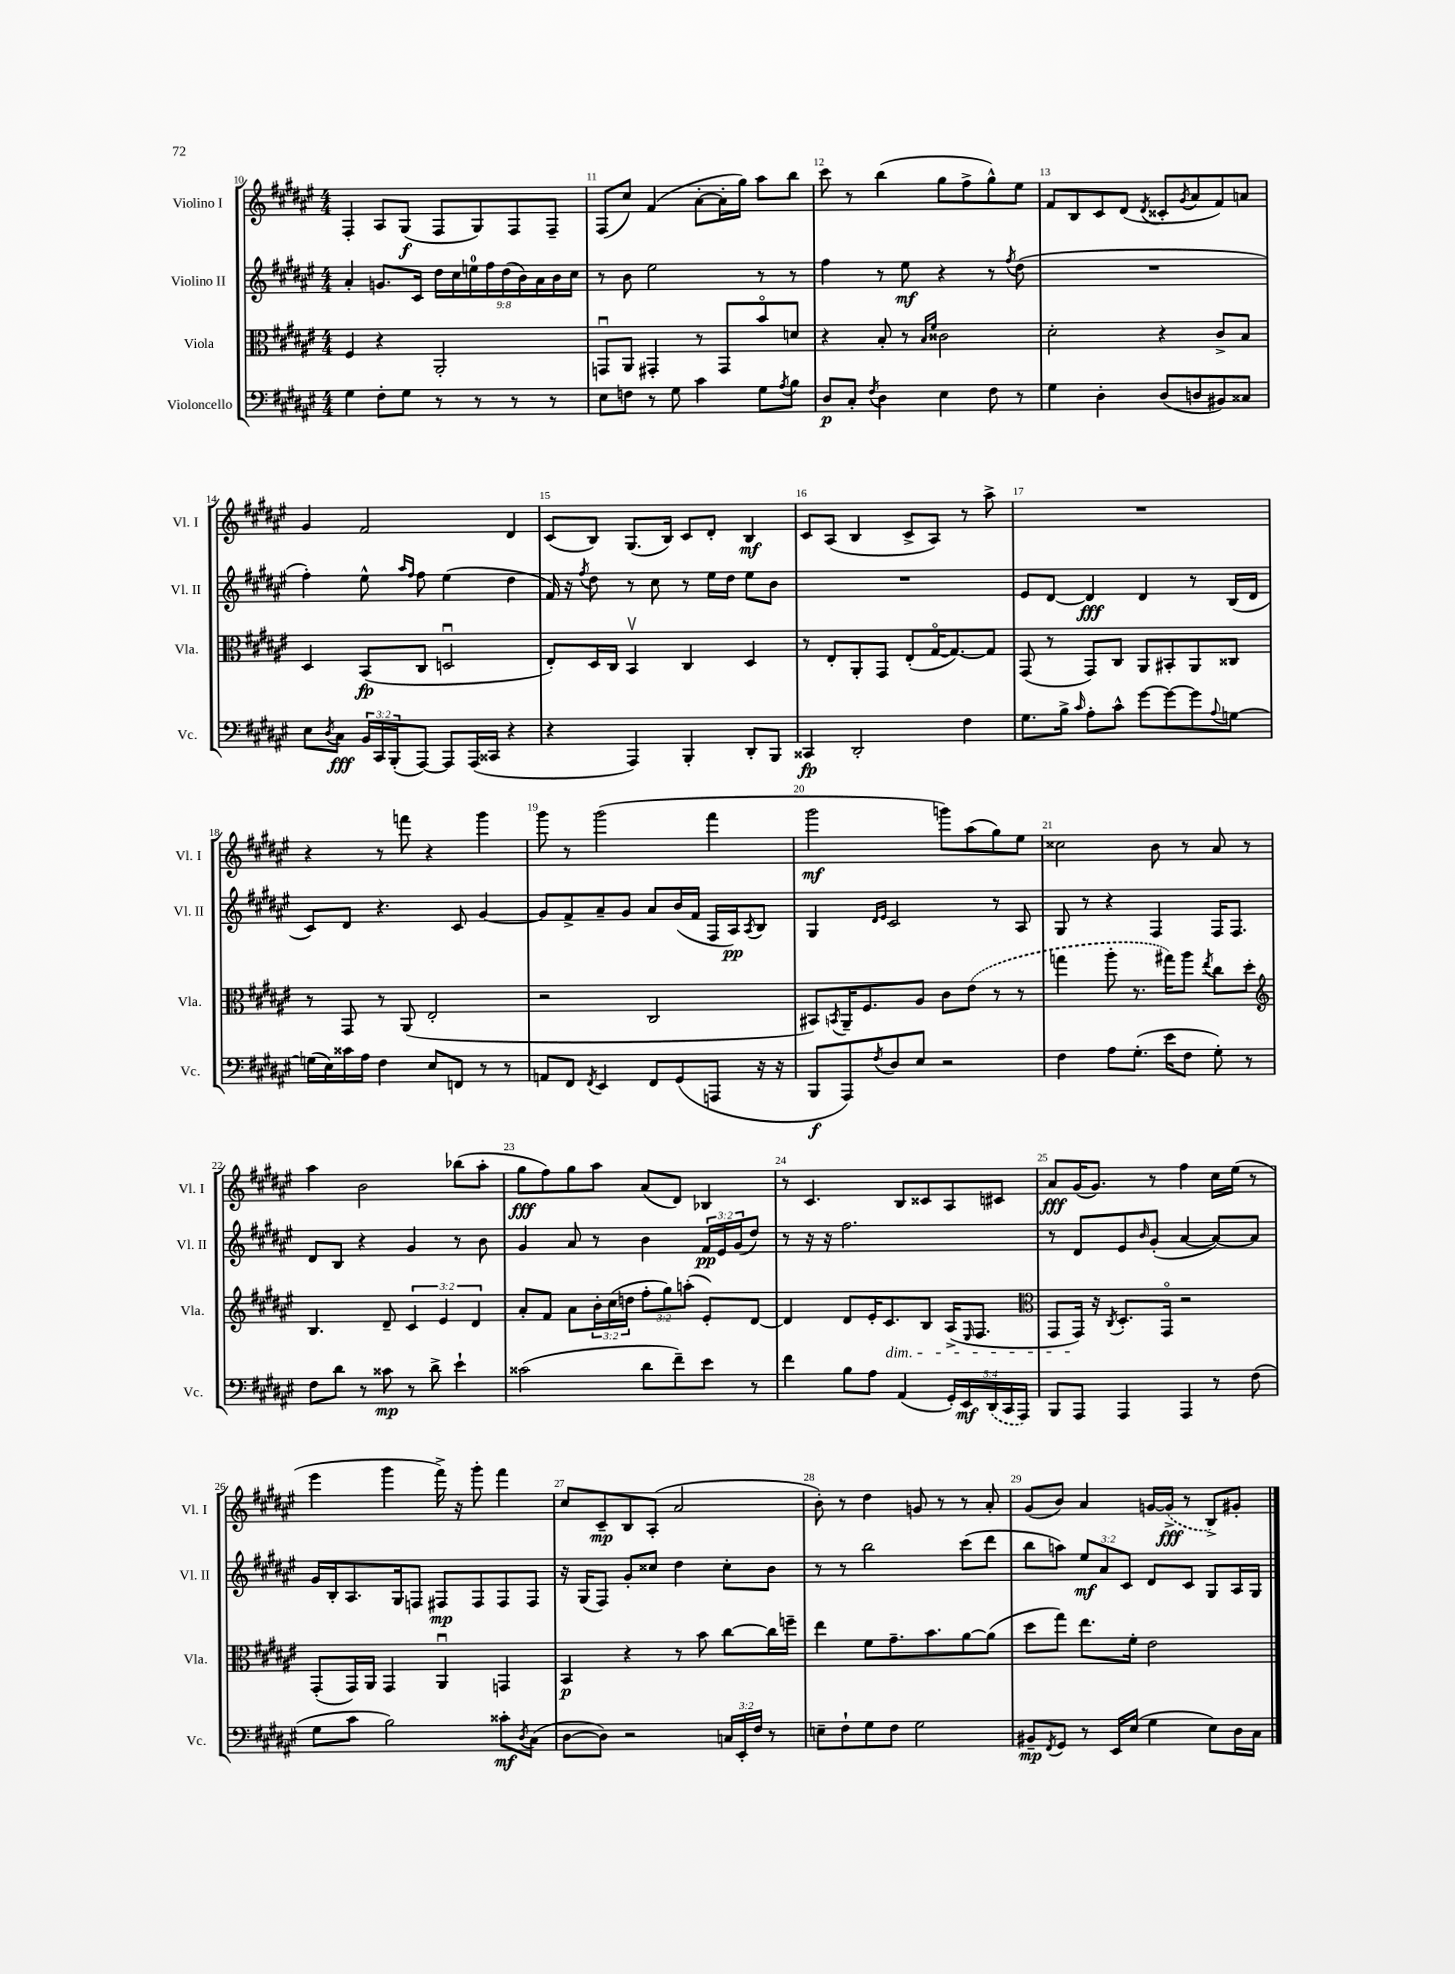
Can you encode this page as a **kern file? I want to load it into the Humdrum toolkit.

**kern	**dynam	**kern	**dynam	**kern	**dynam	**kern	**dynam
*part4	*part4	*part3	*part3	*part2	*part2	*part1	*part1
*staff4	*staff4	*staff3	*staff3	*staff2	*staff2	*staff1	*staff1
*I"Violoncello	*	*I"Viola	*	*I"Violino II	*	*I"Violino I	*
*I'Vc.	*	*I'Vla.	*	*I'Vl. II	*	*I'Vl. I	*
*clefF4	*	*clefC3	*	*clefG2	*	*clefG2	*
*k[f#c#g#d#a#e#]	*	*k[f#c#g#d#a#e#]	*	*k[f#c#g#d#a#e#]	*	*k[f#c#g#d#a#e#]	*
*M4/4	*	*M4/4	*	*M4/4	*	*M4/4	*
=10	=10	=10	=10	=10	=10	=10	=10
4G#\	.	4F#/	.	4a#'/	.	4F#'/	.
8F#'\L	.	4r	.	8.gn/L	.	8A#/L	.
8G#\J	.	.	.	.	.	(8G#/J	f
.	.	.	.	16c#/Jk	.	.	.
8r	.	2AA#'/	.	18dd#\LL	.	8F#/L	.
.	.	.	.	18cc#\	.	.	.
.	.	.	.	18een\	.	.	.
8r	.	.	.	.	.	8G#/)	.
.	.	.	.	18ff#\	.	.	.
.	.	.	.	(18dd#\	.	.	.
8r	.	.	.	.	.	8F#/	.
.	.	.	.	18b\)	.	.	.
.	.	.	.	18a#\	.	.	.
8r	.	.	.	.	.	8F#~/J	.
.	.	.	.	18b\	.	.	.
.	.	.	.	18cc#\JJ	.	.	.
=11	=11	=11	=11	=11	=11	=11	=11
8E#\L	.	8GGnu/L	.	8r	.	(8F#/L	.
8Fn\J	.	8AA#/J	.	8b\	.	8cc#/J)	.
8r	.	4GG#X'/	.	2ee#\	.	(4f#/	.
8G#\	.	.	.	.	.	.	.
4c#\	.	8r	.	.	.	[8a#'\L	.
.	.	8GG#/L	.	.	.	16a#'\L]	.
.	.	.	.	.	.	16gg#\JJ)	.
8G#\L	.	8b/	.	8r	.	8aa#\L	.
8qA#/	.	.	.	.	.	.	.
8B\J	.	8dn/J	.	8r	.	8bb\J	.
=12	=12	=12	=12	=12	=12	=12	=12
8D#/L	p	4r	.	4ff#\	.	8ccc#\	.
8C#'/J	.	.	.	.	.	8r	.
8qF#/	.	.	.	.	.	.	.
4D#\	.	8B'/	.	8r	.	(4bb\	.
.	.	8r	.	8ee#\	mf	.	.
.	.	16qqB/LL	.	.	.	.	.
.	.	16qqf#/JJ	.	.	.	.	.
4E#\	.	2c##X\	.	4r	.	8gg#\L	.
.	.	.	.	.	.	8ff#^\	.
8F#\	.	.	.	8r	.	8gg#^^\)	.
.	.	.	.	8qff#/	.	.	.
8r	.	.	.	(8dd#\	.	8ee#\J	.
=13	=13	=13	=13	=13	=13	=13	=13
4G#\	.	2d#'\	.	1r	.	8f#/L	.
.	.	.	.	.	.	8B/	.
4D#'\	.	.	.	.	.	8c#/	.
.	.	.	.	.	.	(8d#/J	.
.	.	.	.	.	.	8qd#/	.
(8D#/L	.	4r	.	.	.	8c##X'/L	.
.	.	.	.	.	.	8qg#/	.
8Dn/	.	.	.	.	.	8a#/	.
8BB#X/)	.	8c#^/L	.	.	.	8f#/)	.
8C##X/J	.	8B/J	.	.	.	8an/J	.
!!LO:LB:g=z
=14	=14	=14	=14	=14	=14	=14	=14
8E#\L	.	4D#/	.	4ff#'\)	.	4g#/	.
8qD#/	.	.	.	.	.	.	.
8C#\J	fff	.	.	.	.	.	.
24BB/LL	.	(8BB/L	fp	8ee#^^\	.	2f#/	.
24CC#/	.	.	.	.	.	.	.
(24BBB'/J	.	.	.	.	.	.	.
.	.	.	.	16qqaa#/LL	.	.	.
.	.	.	.	16qqff#/JJ	.	.	.
[8AAA#/J)	.	8C#/J	.	8ff#\	.	.	.
8AAA#/L]	.	2Dnu/	.	(4ee#\	.	.	.
(16AAA#/L	.	.	.	.	.	.	.
16CC##X/JJ	.	.	.	.	.	.	.
4r	.	.	.	4dd#\	.	4d#/	.
=15	=15	=15	=15	=15	=15	=15	=15
4r	.	8E#'/L)	.	16f#/)	.	(8c#/L	.
.	.	.	.	16r	.	.	.
.	.	.	.	8qff#/	.	.	.
.	.	16D#/L	.	8dd#\	.	8B/J)	.
.	.	16C#/JJ	.	.	.	.	.
4AAA#/)	.	4BBv/	.	8r	.	(8.G#/L	.
.	.	.	.	8cc#\	.	.	.
.	.	.	.	.	.	16B/Jk)	.
4BBB'/	.	4C#/	.	8r	.	8c#/L	.
.	.	.	.	16ee#\LL	.	8d#'/J	.
.	.	.	.	16dd#\JJ	.	.	.
8DD#'/L	.	4D#/	.	8ee#\L	.	4B/	mf
8BBB/J	.	.	.	8b\J	.	.	.
=16	=16	=16	=16	=16	=16	=16	=16
4CC##X/	fp	8r	.	1r	.	8c#/L	.
.	.	8E#'/L	.	.	.	(8A#/J	.
2DD#'/	.	8AA#'/	.	.	.	4B/	.
.	.	8GG#/J	.	.	.	.	.
.	.	(8E#'/L	.	.	.	8c#^/L	.
.	.	[16G#/K	.	.	.	8A#/J)	.
.	.	8.G#/_)	.	.	.	.	.
4F#\	.	.	.	.	.	8r	.
.	.	8G#/J]	.	.	.	8aa#^\	.
=17	=17	=17	=17	=17	=17	=17	=17
8.G#\L	.	(8GG#/	.	8e#/L	.	1r	.
.	.	8r	.	[8d#/J	.	.	.
16B^\Jk	.	.	.	.	.	.	.
16qqc#/	.	.	.	.	.	.	.
8A#'\L	.	8GG#/L)	.	4d#/]	fff	.	.
8c#^^\J	.	8C#/J	.	.	.	.	.
[8g#\L	.	8AA#/L	.	4d#/	.	.	.
8g#\_	.	8BB#X'/	.	.	.	.	.
8g#\]	.	8AA#/	.	8r	.	.	.
8qqA#/	.	.	.	.	.	.	.
[8Gn\J	.	8C##X/J	.	(16B/LL	.	.	.
.	.	.	.	16d#/JJ	.	.	.
!!LO:LB:g=z
=18	=18	=18	=18	=18	=18	=18	=18
(16Gn\LL]	.	8r	.	8c#/L)	.	4r	.
16E#\)	.	.	.	.	.	.	.
16c##X\	.	8GG#/	.	8d#/J	.	.	.
16A#\JJ	.	.	.	.	.	.	.
4F#\	.	8r	.	4.r	.	8r	.
.	.	(8AA#/	.	.	.	8fffn\	.
8E#/L	.	2E#'/	.	.	.	4r	.
8FFn/J	.	.	.	8c#/	.	.	.
8r	.	.	.	[4g#/	.	4ggg#\	.
8r	.	.	.	.	.	.	.
=19	=19	=19	=19	=19	=19	=19	=19
8AAn/L	.	2r	.	8g#/L]	.	8ggg#\	.
8FF#/J	.	.	.	8f#^/	.	8r	.
8qFF#/	.	.	.	.	.	.	.
4EE#/	.	.	.	8a#~/	.	(2ggg#\	.
.	.	.	.	8g#/J	.	.	.
8FF#/L	.	2C#/	.	8a#/L	.	.	.
(8GG#/	.	.	.	(16b/L	.	.	.
.	.	.	.	16f#/JJ	.	.	.
8AAAn/J	.	.	.	16F#/LL	.	4fff#\	.
.	.	.	.	16A#/J)	pp	.	.
.	.	.	.	8qA#/	.	.	.
16r	.	.	.	8B/J	.	.	.
16r	.	.	.	.	.	.	.
=20	=20	=20	=20	=20	=20	=20	=20
8BBB/L	f	8BB#X/L)	.	4G#/	.	2ggg#\	mf
.	.	8qBBn/	.	.	.	.	.
8AAA#/)	.	16AA#~/K	.	.	.	.	.
.	.	8.F#/	.	.	.	.	.
.	.	.	.	16qqd#/LL	.	.	.
8qF#/	.	.	.	16qqe#/JJ	.	.	.
8D#/	.	.	.	2c#/	.	.	.
8E#/J	.	8A#/J	.	.	.	.	.
2r	.	8c#\L	.	.	.	8gggn\L)	.
.	.	(8e#\J	.	.	.	(8aa#\	.
.	.	8r	.	8r	.	8gg#\)	.
.	.	8r	.	8A#/	.	8ee#\J	.
=21	=21	=21	=21	=21	=21	=21	=21
4F#\	.	4ggn\	.	8G#/	.	2cc##X\	.
.	.	.	.	8r	.	.	.
8A#\L	.	8aa#'\	.	4r	.	.	.
(8.G#'\J	.	8.r	.	.	.	.	.
.	.	.	.	4F#/	.	8b\	.
16e#\KL	.	16gg#X\KL)	.	.	.	.	.
8F#\J	.	8aa#\J	.	.	.	8r	.
.	.	8qee#/	.	.	.	.	.
8G#'\)	.	8cc#\L	.	16F#/KL	.	8a#/	.
.	.	.	.	8.F#/J	.	.	.
8r	.	8dd#'\J	.	.	.	8r	.
!!LO:LB:g=z
=22	=22	=22	=22	=22	=22	=22	=22
*	*	*clefG2	*	*	*	*	*
8F#\L	.	4.B/	.	8d#/L	.	4aa#\	.
8d#\J	.	.	.	8B/J	.	.	.
8r	.	.	.	4r	.	2b\	.
8c##X\	mp	8d#~/	.	.	.	.	.
8r	.	6c#/	.	4g#/	.	.	.
8d#^\	.	.	.	.	.	.	.
.	.	6e#/	.	.	.	.	.
4e#`\	.	.	.	8r	.	(8bb-X\L	.
.	.	6d#/	.	.	.	.	.
.	.	.	.	8b\	.	8aa#'\J	.
=23	=23	=23	=23	=23	=23	=23	=23
(2c##X\	.	8a#'/L	.	4g#/	.	8gg#\L	fff
.	.	8f#/J	.	.	.	8ff#\)	.
.	.	8a#\L	.	8a#/	.	8gg#\	.
.	.	24b'\L	.	8r	.	8aa#\J	.
.	.	(24cc#\	.	.	.	.	.
.	.	24ddn\JJ	.	.	.	.	.
8d#\L	.	12ff#'\L	.	4b\	.	(8a#/L	.
.	.	12gg#\)	.	.	.	.	.
8f#~\)	.	.	.	.	.	8d#/J)	.
.	.	(12aan'\J	.	.	.	.	.
8e#\J	.	8e#'/L)	.	24f#/LL	pp	4B-X/	.
.	.	.	.	24e#/	.	.	.
.	.	.	.	(24g#/J	.	.	.
8r	.	[8d#/J	.	8dd#/J)	.	.	.
=24	=24	=24	=24	=24	=24	=24	=24
4f#\	.	4d#/]	.	8r	.	8r	.
.	.	.	.	16r	.	4.c#/	.
.	.	.	.	16r	.	.	.
8B\L	.	8d#/L	.	2.ff#\	.	.	.
8A#\J	.	16e#'/K	.	.	.	.	.
!	!	!LO:TX:b:i:t=dim.	!	!	!	!	!
.	.	8.c#/	.	.	.	.	.
(4AA#/	.	.	.	.	.	8B/L	.
.	.	8B/J	.	.	.	8c##X/	.
20GG#'/LL)	.	(16A#^/KL	.	.	.	8A#/	.
20EE#/	mf	.	.	.	.	.	.
.	.	16qqE#/	.	.	.	.	.
.	.	8.F#/J	.	.	.	.	.
(20DD#/	.	.	.	.	.	.	.
.	.	.	.	.	.	8c#X/J	.
20CC#/	.	.	.	.	.	.	.
20AAA#/JJ)	.	.	.	.	.	.	.
=25	=25	=25	=25	=25	=25	=25	=25
*	*	*clefC3	*	*	*	*	*
8BBB/L	.	8GG#/L	.	8r	.	8a#/L	fff
8AAA#/J	.	16GG#/Jk)	.	8d#/L	.	(16g#/K	.
.	.	16r	.	.	.	8.g#/J)	.
.	.	8qC#/	.	.	.	.	.
4AAA#/	.	8.D#'/L	.	8e#/	.	.	.
.	.	.	.	16qqb/	.	.	.
.	.	.	.	(8g#'/J	.	8r	.
.	.	16GG#/Jk	.	.	.	.	.
4AAA#/	.	2r	.	[4a#/	.	4ff#\	.
8r	.	.	.	8a#/L_)	.	16cc#\LL	.
.	.	.	.	.	.	(16ee#\JJ	.
(8F#\	.	.	.	8a#/J]	.	8r	.
!!LO:LB:g=z
=26	=26	=26	=26	=26	=26	=26	=26
8G#\L	.	(8GG#'/L	.	16g#/LL	.	4eee#\	.
.	.	.	.	16B'/J	.	.	.
8c#\J	.	16GG#/L)	.	8.A#/	.	.	.
.	.	16AA#/JJ	.	.	.	.	.
2B\)	.	4GG#/	.	.	.	4ggg#\	.
.	.	.	.	16G#/k	.	.	.
.	.	.	.	8Fn/J	.	.	.
.	.	4AA#u/	.	8F#X/L	mp	16fff#^\)	.
.	.	.	.	.	.	16r	.
.	.	.	.	8F#/	.	8ggg#'\	.
8c##X'\L	mf	4GGn/	.	8F#/	.	4fff#\	.
8qD#/	.	.	.	.	.	.	.
(8C#\J	.	.	.	8F#/J	.	.	.
=27	=27	=27	=27	=27	=27	=27	=27
[8D#\L	.	4BB/	p	16r	.	8cc#/L	.
.	.	.	.	(16G#/KL	.	.	.
8D#\J])	.	.	.	8F#/J)	.	8c#~/	mp
2r	.	4r	.	8g#'/L	.	8B/	.
.	.	.	.	8cc##X/J	.	(8A#'/J	.
.	.	8r	.	4dd#\	.	2a#/	.
.	.	8b\	.	.	.	.	.
24Cn/LL	.	[8cc#\L	.	8cc##'\L	.	.	.
24EE#'/	.	.	.	.	.	.	.
24F#/JJ	.	.	.	.	.	.	.
8r	.	16cc#\L]	.	8b\J	.	.	.
.	.	16ffn~\JJ	.	.	.	.	.
=28	=28	=28	=28	=28	=28	=28	=28
8En~\L	.	4ee#\	.	8r	.	8b'\)	.
8F#`\	.	.	.	8r	.	8r	.
8G#\	.	8f#\L	.	2bb\	.	4dd#\	.
8F#\J	.	8.g#~\	.	.	.	.	.
2G#\	.	.	.	.	.	8gn/	.
.	.	8.b\	.	.	.	.	.
.	.	.	.	.	.	8r	.
.	.	[8a#\	.	(8ccc#\L	.	8r	.
.	.	(8a#\J]	.	8ddd#\J	.	8a#'/	.
=29	=29	=29	=29	=29	=29	=29	=29
8BB#X~/L	mp	8dd#\L	.	8bb\L	.	(8g#/L	.
8qFF#/	.	.	.	.	.	.	.
8GG#/J	.	8gg#\J)	.	8aan\J)	.	8b/J)	.
8r	.	8.ee#\L	.	12ee#/L	mf	4a#/	.
.	.	.	.	12a#/	.	.	.
16EE#/LL	.	.	.	.	.	.	.
.	.	.	.	12c#/J	.	.	.
(16E#/JJ	.	16f#'\Jk	.	.	.	.	.
4G#\	.	2e#\	.	8d#/L	.	[16gn/LL	.
.	.	.	.	.	.	(16g^/JJ]	fff
.	.	.	.	8c#/J	.	8r	.
8E#\L)	.	.	.	8G#/L	.	8B^/L)	.
16D#\L	.	.	.	16A#/L	.	8g#X'/J	.
16C#\JJ	.	.	.	16G#/JJ	.	.	.
==	==	==	==	==	==	==	==
*-	*-	*-	*-	*-	*-	*-	*-
